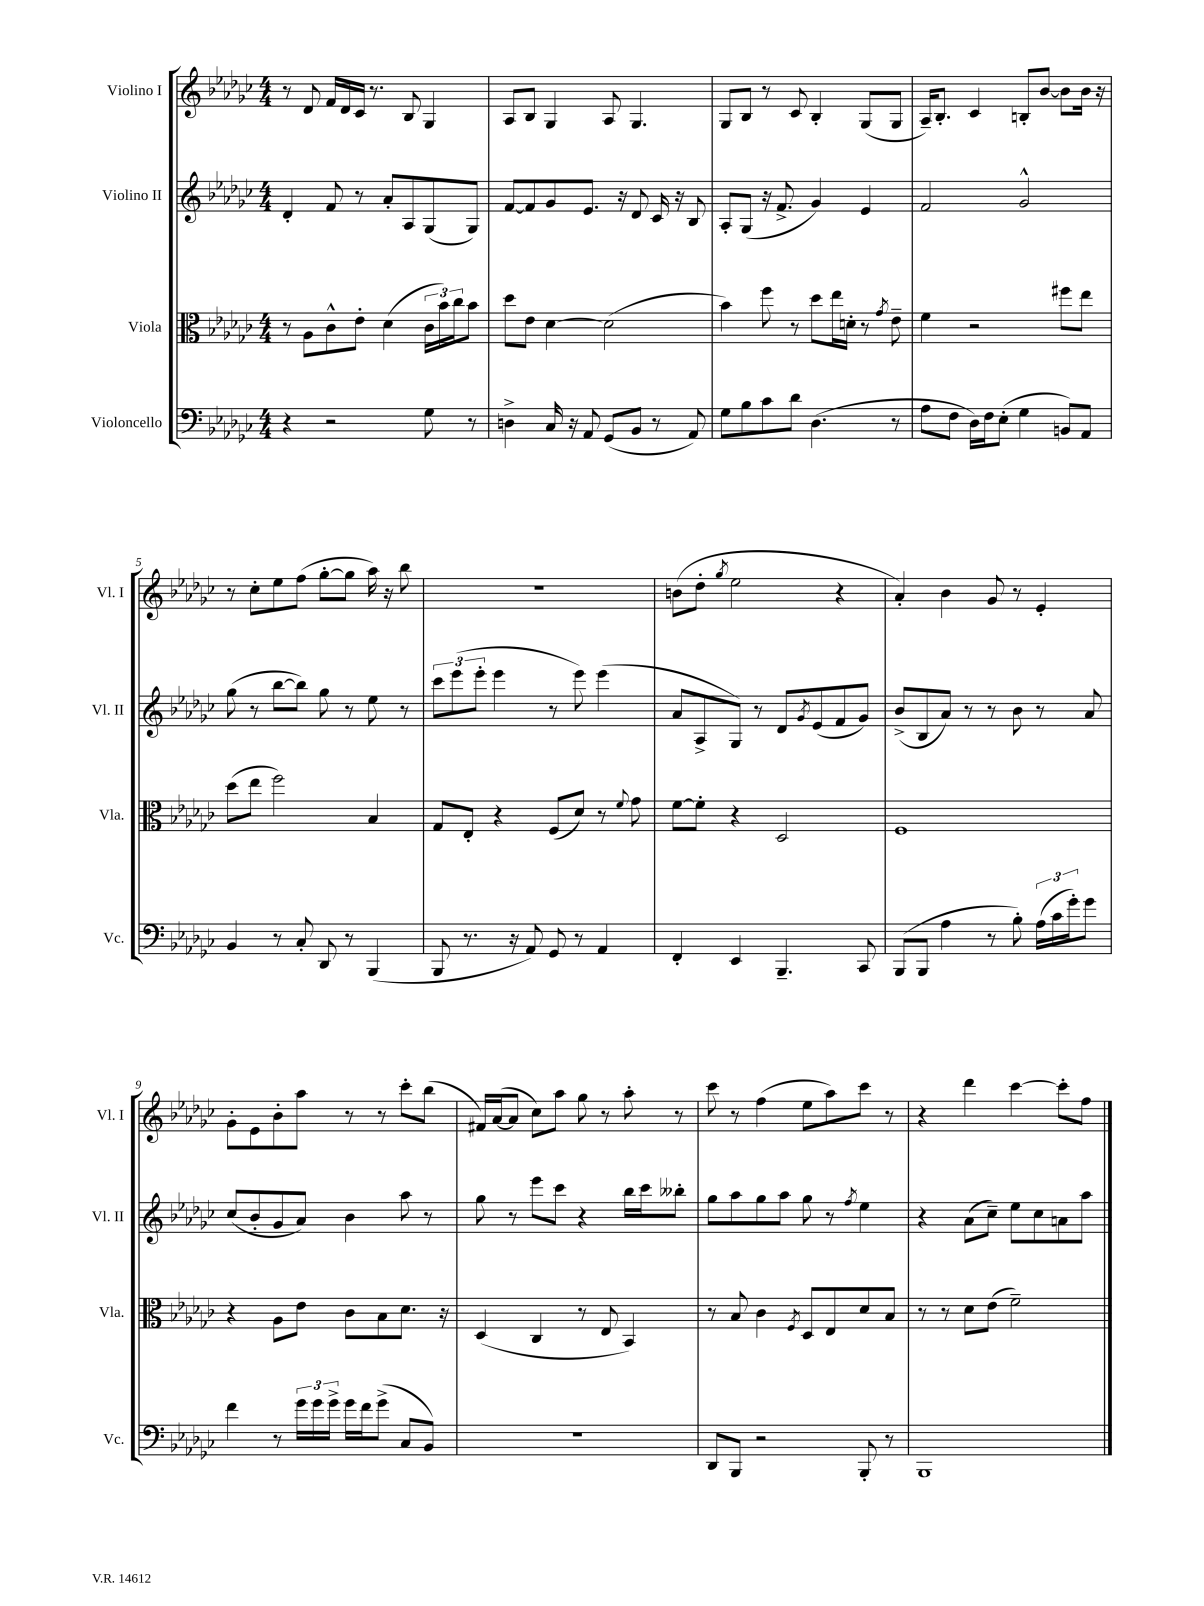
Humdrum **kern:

**kern	**kern	**kern	**kern
*staff4	*staff3	*staff2	*staff1
*clefF4	*clefC3	*clefG2	*clefG2
*k[b-e-a-d-g-c-]	*k[b-e-a-d-g-c-]	*k[b-e-a-d-g-c-]	*k[b-e-a-d-g-c-]
*M4/4	*M4/4	*M4/4	*M4/4
4r	8r	4d-'	8r
.	8A-	.	8d-
2r	8c-^^	8f	16f
.	.	.	16d-
.	8e-'	8r	16c-
.	.	.	8.r
.	(4d-	8a-'	.
.	.	8A-	8B-
8G-	24c-	(8G-	4G-
.	24b-)	.	.
.	24cc-	.	.
8r	8b-	8G-)	.
=	=	=	=
4D^	8dd-	[8f	8A-
.	8e-	8f]	8B-
16C-	[4d-	8g-	4G-
16r	.	.	.
8AA-	.	8.e-	.
(8GG-	(2d-]	.	8A-
.	.	16r	.
8BB-	.	8d-	4.G-
8r	.	16c-	.
.	.	16r	.
8AA-)	.	8B-	.
=	=	=	=
8G-	4b-)	8A-'	8G-
8B-	.	(8G-	8B-
8c-	8ff	16r	8r
.	.	8.f^	.
8d-	8r	.	8c-
(4.D-	8dd-	4g-)	4B-'
.	16ee-	.	.
.	16d'	.	.
.	8r	4e-	(8G-
.	8qg-	.	.
8r	8e-~	.	8G-
=	=	=	=
8A-	4f	2f	16A-~)
.	.	.	8.B-'
8F	.	.	.
16D-)	2r	.	4c-
16F	.	.	.
(8E-'	.	.	.
4G-	.	2g-^^	8B'
.	.	.	[8b-
8BB)	8ff#	.	8b-]
8AA-	8ee-	.	16b-
.	.	.	16r
=	=	=	=
4BB-	(8dd-	(8gg-	8r
.	8ee-	8r	8cc-'
8r	2ff)	[8bb-	8ee-
8C-'	.	8bb-])	(8ff
8DD-	.	8gg-	[8gg-'
8r	.	8r	8gg-]
(4BBB-	4B-	8ee-	16aa-)
.	.	.	16r
.	.	8r	8bb-
=	=	=	=
8BBB-	8G-	12ccc-	1r
.	.	(12eee-	.
8.r	8E-'	.	.
.	.	12eee-'	.
.	4r	4eee-	.
16r	.	.	.
8AA-)	.	.	.
8GG-	(8F	8r	.
8r	8d-)	8eee-)	.
4AA-	8r	(4eee-	.
.	8qqf	.	.
.	8g-	.	.
=	=	=	=
4FF'	[8f	8a-	(8b
.	8f']	8A-^	8dd-'
.	.	.	8qgg-
4EE-	4r	8G-)	2ee-
.	.	8r	.
4.BBB-~	2D-	8d-	.
.	.	8qg-	.
.	.	(8e-	.
.	.	8f	4r
8CC-	.	8g-)	.
=	=	=	=
(8BBB-	1F	(8b-^	4a-')
8BBB-	.	8B-	.
4A-	.	8a-)	4b-
.	.	8r	.
8r	.	8r	8g-
8B-')	.	8b-	8r
(24A-	.	8r	4e-'
24c-	.	.	.
24g-')	.	.	.
8g-	.	8a-	.
=	=	=	=
4f	4r	(8cc-	8g-'
.	.	8b-'	8e-
8r	8A-	8g-	8b-'
24g-	8e-	8a-)	8aa-
24g-	.	.	.
24g-^	.	.	.
16g-	8c-	4b-	8r
16f	.	.	.
(8g-^	8B-	.	8r
8C-	8.d-	8aa-	8ccc-'
8BB-)	.	8r	(8bb-
.	16r	.	.
=	=	=	=
1r	(4D-	8gg-	16f#)
.	.	.	([16a-
.	.	8r	8a-]
.	4C-	8eee-	8cc-)
.	.	8ccc-	8aa-
.	8r	4r	8gg-
.	8E-	.	8r
.	4BB-)	16bb-	8aa-'
.	.	16ccc-	.
.	.	8bb--'	8r
=	=	=	=
8DD-	8r	8gg-	8ccc-
8BBB-	8B-	8aa-	8r
2r	4c-	8gg-	(4ff
.	.	8aa-	.
.	8qF	.	.
.	8D-	8gg-	8ee-
.	8E-	8r	8aa-)
.	.	8qff	.
8BBB-'	8d-	4ee-	8ccc-
8r	8B-	.	8r
=	=	=	=
1BBB-	8r	4r	4r
.	8r	.	.
.	8d-	(8a-	4ddd-
.	(8e-	8cc-~)	.
.	2f~)	8ee-	[4ccc-
.	.	8cc-	.
.	.	8a	8ccc-']
.	.	8aa-	8ff
==	==	==	==
*-	*-	*-	*-
